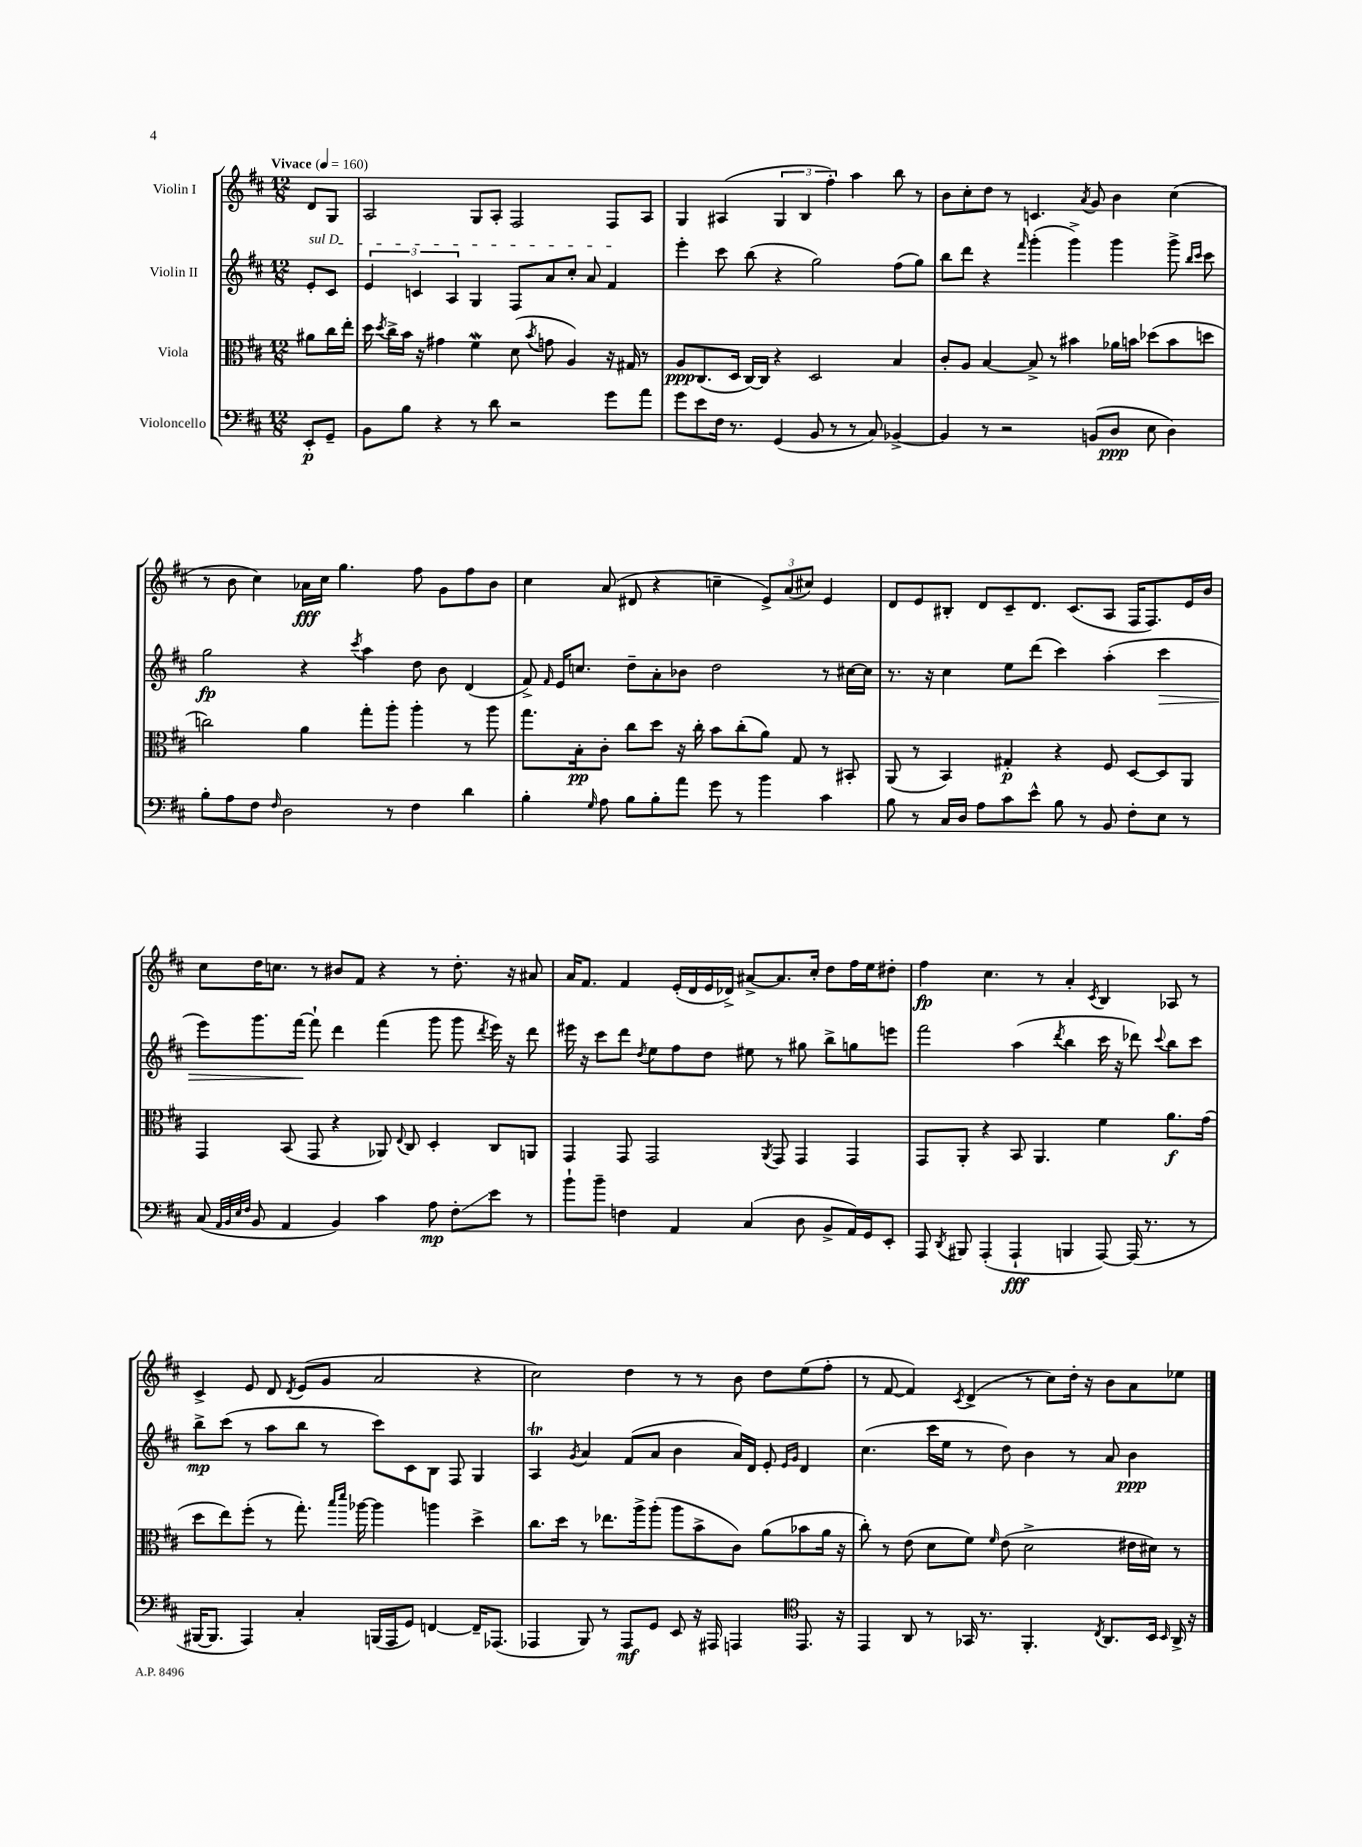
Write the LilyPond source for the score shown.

<<
\new StaffGroup <<
\new Staff = "s0" \with { instrumentName = "Violin I" } {
    \clef treble \key d \major \numericTimeSignature \time 12/8 \partial 4 \tempo "Vivace" 4 = 160
    \autoBeamOff d'8[ g8] |
    a2 g8[ a8]-. fis2 fis8[ a8] |
    g4 ais4( \tuplet 3/2 { g4 b4 fis''4-.) } a''4 b''8 r8 |
    b'8[ cis''8-. d''8] r8 c'4. \acciaccatura { a'8 } g'8 b'4 cis''4( |
    r8 b'8 cis''4) aes'16[\fff cis''16] g''4. fis''8 g'8[ fis''8 b'8] |
    cis''4 a'8( dis'8 r4 c''4-- \tuplet 3/2 { e'8[->) a'8( cis''8]) } e'4 |
    d'8[ e'8 bis8]-. d'8[ cis'8-- d'8.] cis'8.[( a8] fis16[ fis8.) e'16 b'16] |
    cis''8[ d''16 c''8.] r8 bis'8[ fis'8] r4 r8 d''8.-. r16 ais'8 |
    a'16[ fis'8.] fis'4 e'16[-.( d'16 e'16 des'16]->) ais'8[~-> ais'8. cis''16]-. d''8[ fis''16 e''16 dis''8]-. |
    fis''4\fp cis''4. r8 a'4-. \acciaccatura { cis'8 } b4 aes8 r8 |
    cis'4-> e'8 d'8 \acciaccatura { d'8 } e'8[( g'8] a'2 r4 |
    cis''2) d''4 r8 r8 b'8 d''8[ e''8( fis''8]-. |
    r8 fis'8~ fis'4) \acciaccatura { cis'8 } d'4->( r8 cis''8[) d''16]-. r16 b'8[ a'8 ees''8] \bar "|." |
}
\new Staff = "s1" \with { instrumentName = "Violin II" } {
    \clef treble \key d \major \numericTimeSignature \time 12/8 \partial 4
    \autoBeamOff \once \override TextSpanner.bound-details.left.text = \markup { \italic "sul D" } e'8[-.\startTextSpan cis'8] |
    \tuplet 3/2 { e'4 c'4 a4 } g4 fis8[ a'8 cis''8]-. a'8 fis'4\stopTextSpan |
    e'''4-. cis'''8 b''8( r4 g''2) fis''8[( g''8]) |
    b''8[ d'''8] r4 \grace { fis'''16 } g'''4-.( g'''4->) g'''4 g'''8-> \grace { b''16[ cis'''16] } cis'''8 |
    g''2\fp r4 \acciaccatura { cis'''8 } a''4 d''8 b'8 d'4( |
    fis'8->) \grace { fis'16 } e'16[ c''8.] d''8[-- a'8-. bes'8] d''2 r8 cis''16[~ cis''16] |
    r8. r16 cis''4 e''8[ d'''8]( cis'''4) a''4-.( cis'''4\> |
    e'''8[) g'''8. fis'''16]~\! fis'''8-! d'''4 fis'''4( g'''8 g'''8 \acciaccatura { d'''8 } e'''16) r16 d'''8 |
    eis'''16 r16 cis'''8[ d'''8] \acciaccatura { d''8 } e''8[ fis''8 d''8] eis''8 r8 gis''8 b''8[-> g''8 e'''8] |
    fis'''2 a''4( \acciaccatura { d'''8 } b''4 cis'''16 r16 des'''8) \appoggiatura { cis'''8 } b''8[ cis'''8] |
    b''8[->\mp cis'''8]( r8 a''8[ b''8] r8 cis'''8[) cis'8 b8] fis8 g4 |
    a4\trill \acciaccatura { g'8 } a'4 fis'8[( a'8] b'4 a'16[) d'16] e'8-. \grace { e'16[ g'16] } d'4 |
    cis''4.( cis'''16[ e''16] r8 d''8) b'4 r8 a'8 b'4\ppp \bar "|." |
}
\new Staff = "s2" \with { instrumentName = "Viola" } {
    \clef alto \key d \major \numericTimeSignature \time 12/8 \partial 4
    \autoBeamOff ais'8[ cis''16 e''16]-. |
    d''16 \acciaccatura { d''8 } cis''16[-> b'16] r16 gis'4 fis'4\mordent d'8( \acciaccatura { b'8 } g'8 a4) r16 gis16 r8 |
    a8[\ppp cis8.( d16] cis16[~) cis16] r4 d2 b4 |
    cis'8[-. a8] b4~ b8-> r8 bis'4 aes'16[ b'16] des''8[( b'8 d''8] |
    c''2) a'4 g''8[-. a''8]-. a''4-. r8 a''8 |
    g''8.[ b16-.\pp cis'8]-. cis''8[ d''8] r16 cis''16-. b'8[ cis''8-.( a'8]) g8 r8 bis,8-. |
    a,8( r8 b,4) gis4-.\p r4 fis8 d8[~ d8 a,8] |
    g,4 b,8( g,8 r4 aes,8) \appoggiatura { e8 } cis8 d4-. cis8[ a,8] |
    g,4 g,8 g,2 \acciaccatura { a,8 } g,8 g,4 g,4 |
    g,8[ a,8]-. r4 b,8 a,4. fis'4 a'8.[\f g'16]( |
    d''8[ e''8) fis''8]-.( r8 g''8.-.) \grace { b''16[ d'''16] } aes''16~ aes''4 a''4 d''4-> |
    cis''8.[ d''16] r8 ees''8.[ a''16-> a''8]-.( a''8[ b'8-> cis'8]) a'8[( bes'8 a'16] r16 |
    cis''8-.) r8 e'8( d'8[ fis'8]) \grace { fis'16 } e'8( d'2-> eis'16[ dis'16]) r8 \bar "|." |
}
\new Staff = "s3" \with { instrumentName = "Violoncello" } {
    \clef bass \key d \major \numericTimeSignature \time 12/8 \partial 4
    \autoBeamOff e,8[-.\p g,8]-- |
    b,8[ b8] r4 r8 d'8 r2 g'8[ a'8] |
    g'8[ e'8 fis16] r8. g,4( b,8 r8 r8 cis8) bes,4~-> |
    bes,4 r8 r2 b,8[( d8]\ppp e8 d4) |
    b8[-. a8 fis8] \grace { fis16 } d2 r8 fis4 d'4 |
    b4-. \grace { g16 } a8 b8[ b8-. a'8] g'8 r8 b'4 cis'4 |
    b8 r8 cis16[ d16] a8[ cis'8 e'8]-^ b8 r8 b,8 fis8[-. e8] r8 |
    cis8( \grace { a,32[ b,32 e32 fis32] } b,8 a,4 b,4) cis'4 a8\mp fis8[-.\glissando e'8] r8 |
    b'8[-! b'8]-- f4 a,4 cis4( d8 b,8[-> a,16) g,16 e,8]-. |
    a,,8 \acciaccatura { d,8 } bis,,8 a,,4-.( a,,4-!\fff b,,4 a,,8~) a,,16( r8. r8 |
    bis,,16[~ bis,,8.] a,,4) cis4-. b,,16[( a,,16 g,8]) f,4~ f,16[-- aes,,8.]( |
    aes,,4 b,,8) r8 aes,,8[\mf g,8] e,8 r16 ais,,16 a,,4 \clef tenor e,8. r16 |
    e,4 a,8 r8 ges,16 r8. fis,4.-. \acciaccatura { cis8 } a,8.[ b,16] \grace { b,16 } a,16-> r16 \bar "|." |
}
>>
>>
\layout { \context { \Score \remove "Bar_number_engraver" } }
